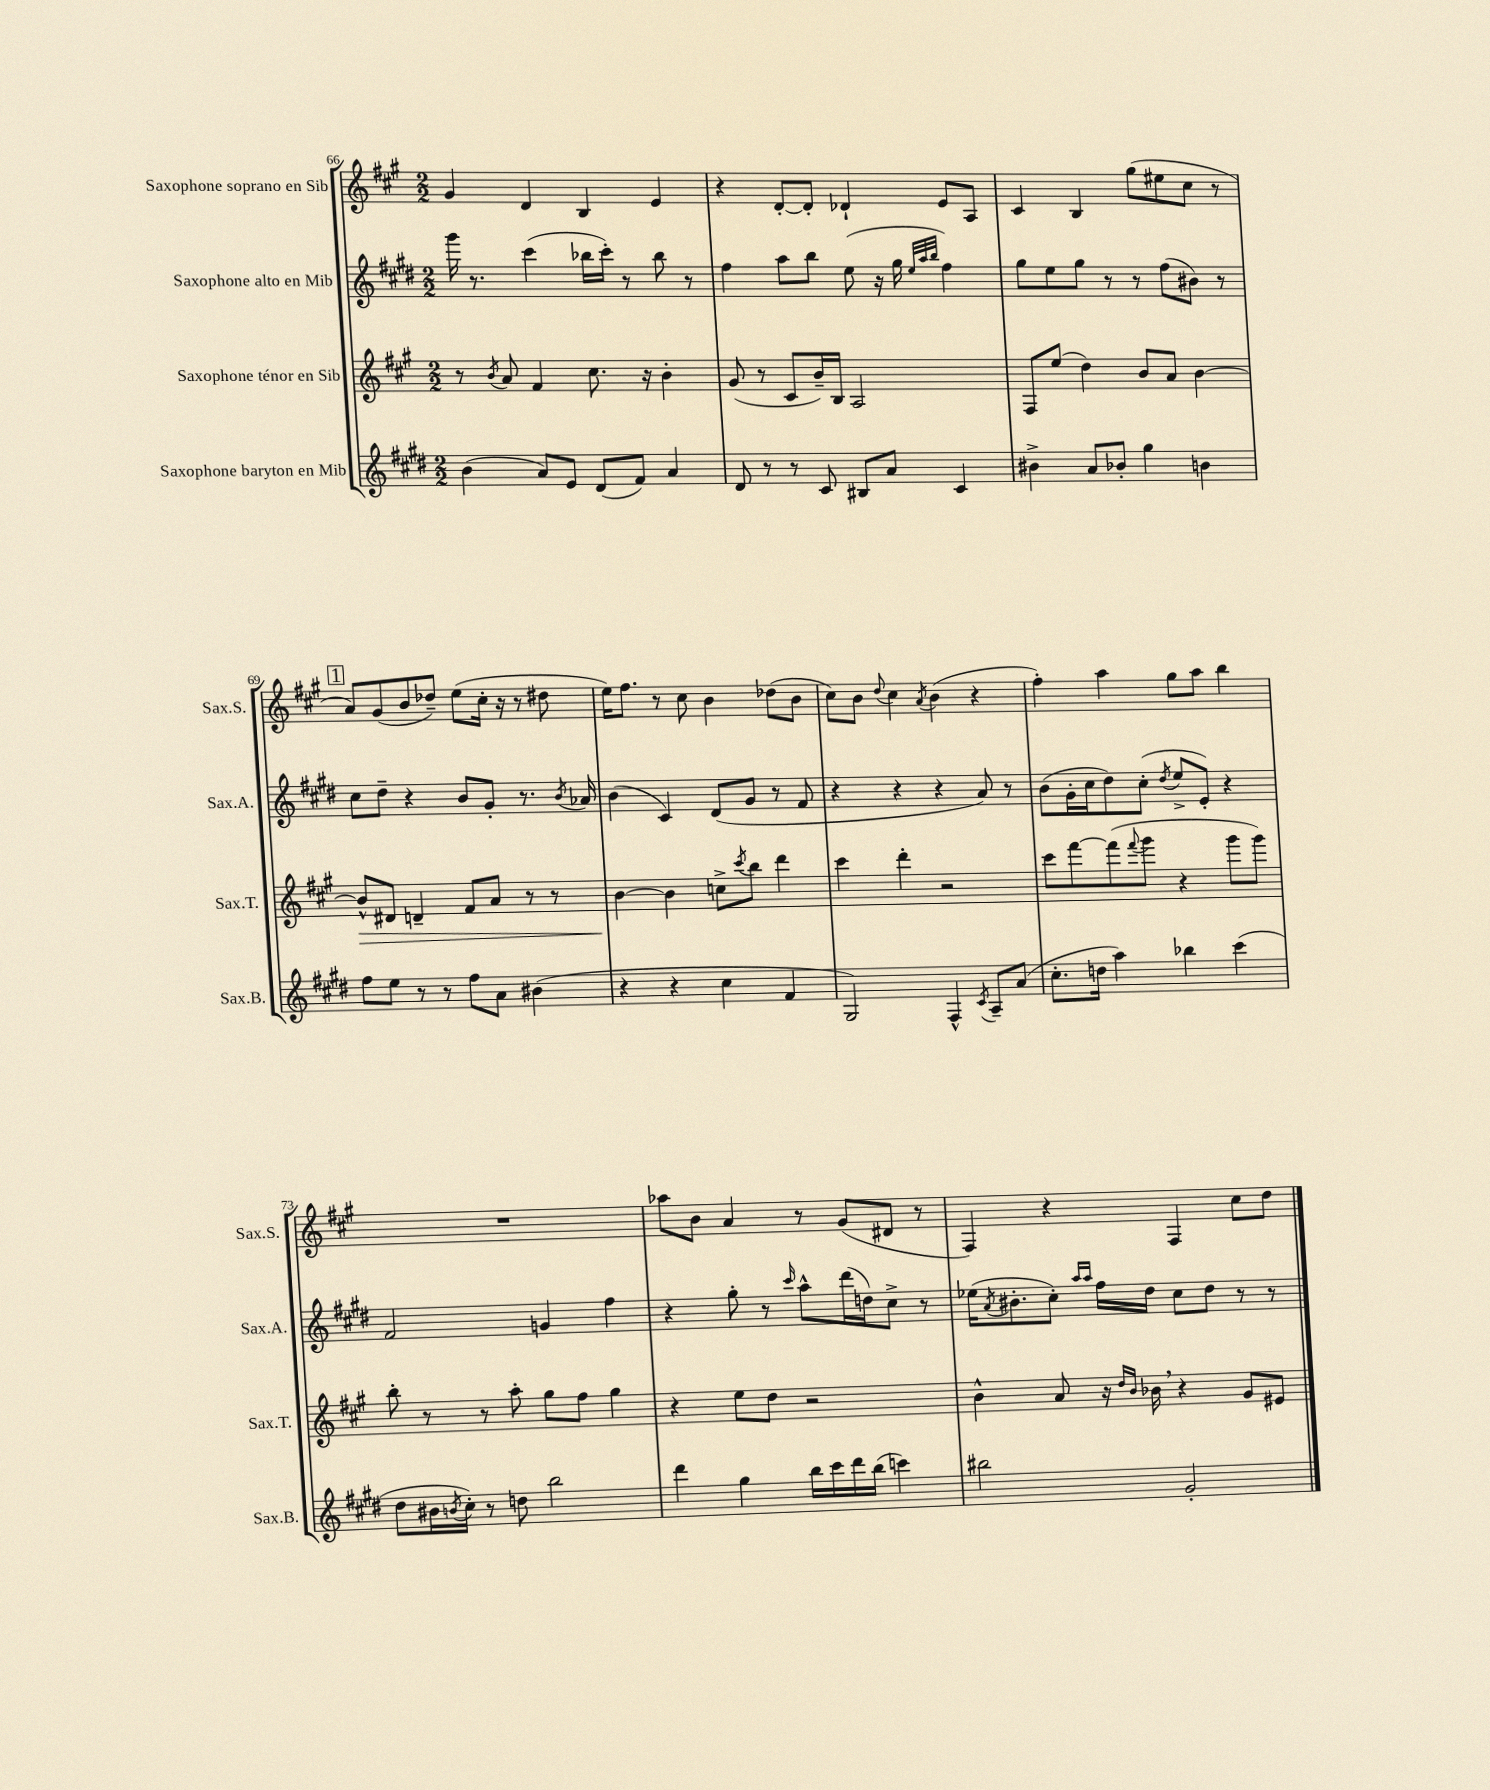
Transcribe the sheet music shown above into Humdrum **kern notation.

**kern	**kern	**kern	**kern
*staff4	*staff3	*staff2	*staff1
*clefG2	*clefG2	*clefG2	*clefG2
*k[f#c#g#d#]	*k[f#c#g#]	*k[f#c#g#d#]	*k[f#c#g#]
*M2/2	*M2/2	*M2/2	*M2/2
(4b	8r	16ggg#	4g#
.	.	8.r	.
.	8qb	.	.
.	8a	.	.
8a)	4f#	(4ccc#	4d
8e	.	.	.
(8d#	8.cc#	16bb-	4B
.	.	16ccc#')	.
8f#)	.	8r	.
.	16r	.	.
4a	4b'	8bb-	4e
.	.	8r	.
=	=	=	=
8d#	(8g#	4ff#	4r
8r	8r	.	.
8r	8c#	8aa	[8d'
8c#	16b~)	8bb	8d']
.	16B	.	.
8B#	2A	(8ee	4d-`
8a	.	16r	.
.	.	16gg#	.
.	.	32qqee	.
.	.	32qqaa	.
.	.	32qqbb	.
4c#	.	4ff#)	8e
.	.	.	8A
=	=	=	=
4b#^	8F#	8gg#	4c#
.	(8ee	8ee	.
8a	4dd)	8gg#	4B
8b-'	.	8r	.
4gg#	8b	8r	(8gg#
.	8a	(8ff#	8ee#
4b	[4b	8b#)	8cc#
.	.	8r	8r
=	=	=	=
8ff#	8b^^]	8cc#	8a)
8ee	8d#	8dd#~	(8g#
8r	4d~	4r	8b
8r	.	.	8dd-~)
8ff#	8f#	8b	(8ee
8a	8a	8g#'	16cc#'
.	.	.	16r
(4b#	8r	8.r	8r
.	8r	.	8dd#
.	.	8qb	.
.	.	16a-	.
=	=	=	=
4r	[4b	(4b	16ee)
.	.	.	8.ff#
4r	4b]	4c#)	8r
.	.	.	8cc#
4cc#	8cc^	(8d#	4b
.	8qccc#	.	.
.	8bb	8g#	.
4f#	4ddd	8r	(8dd-
.	.	8f#	8b
=	=	=	=
2G#)	4ccc#	4r	8cc#)
.	.	.	8b
.	.	.	8qqdd
.	4ddd'	4r	4cc#
.	.	.	8qa
4F#^^	2r	4r	(4b
8qc#	.	.	.
8A~	.	8a)	4r
(8a	.	8r	.
=	=	=	=
8.cc#'	8ccc#	(8b	4ff#')
.	[8fff#	16g#'	.
16dd	.	16cc#	.
4aa)	(8fff#]	8dd#)	4aa
.	8qqfff#	.	.
.	8ggg#	(8cc#'	.
.	.	8qdd#	.
4bb-	4r	8ee^	8gg#
.	.	8e')	8aa
(4ccc#	8ggg#	4r	4bb
.	8ggg#)	.	.
=	=	=	=
8dd#	8bb'	2f#	1r
16b#	8r	.	.
8qb	.	.	.
16cc#')	.	.	.
8r	8r	.	.
8dd	8aa'	.	.
2bb	8gg#	4g	.
.	8ff#	.	.
.	4gg#	4ff#	.
=	=	=	=
4ddd#	4r	4r	8aa-
.	.	.	8b
4gg#	8ee	8gg#'	4a
.	8dd	8r	.
.	.	16qqccc#	.
16bb	2r	8aa^^	8r
16ccc#	.	.	.
16ddd#	.	(16ddd#	(8g#
(16bb	.	16dd)	.
4ccc)	.	8cc#^	8d#
.	.	8r	8r
=	=	=	=
2bb#	4b^^	(16ee-	4F#)
.	.	8qa	.
.	.	8.b#'	.
.	8a	8cc#')	4r
.	.	16qqaa	.
.	.	16qqaa	.
.	16r	16ff#	.
.	16qqdd	.	.
.	16qqb	.	.
.	16b-	16dd#	.
2g#'	4r	8cc#	4F#
.	.	8dd#	.
.	8g#	8r	8cc#
.	8e#	8r	8dd
==	==	==	==
*-	*-	*-	*-
